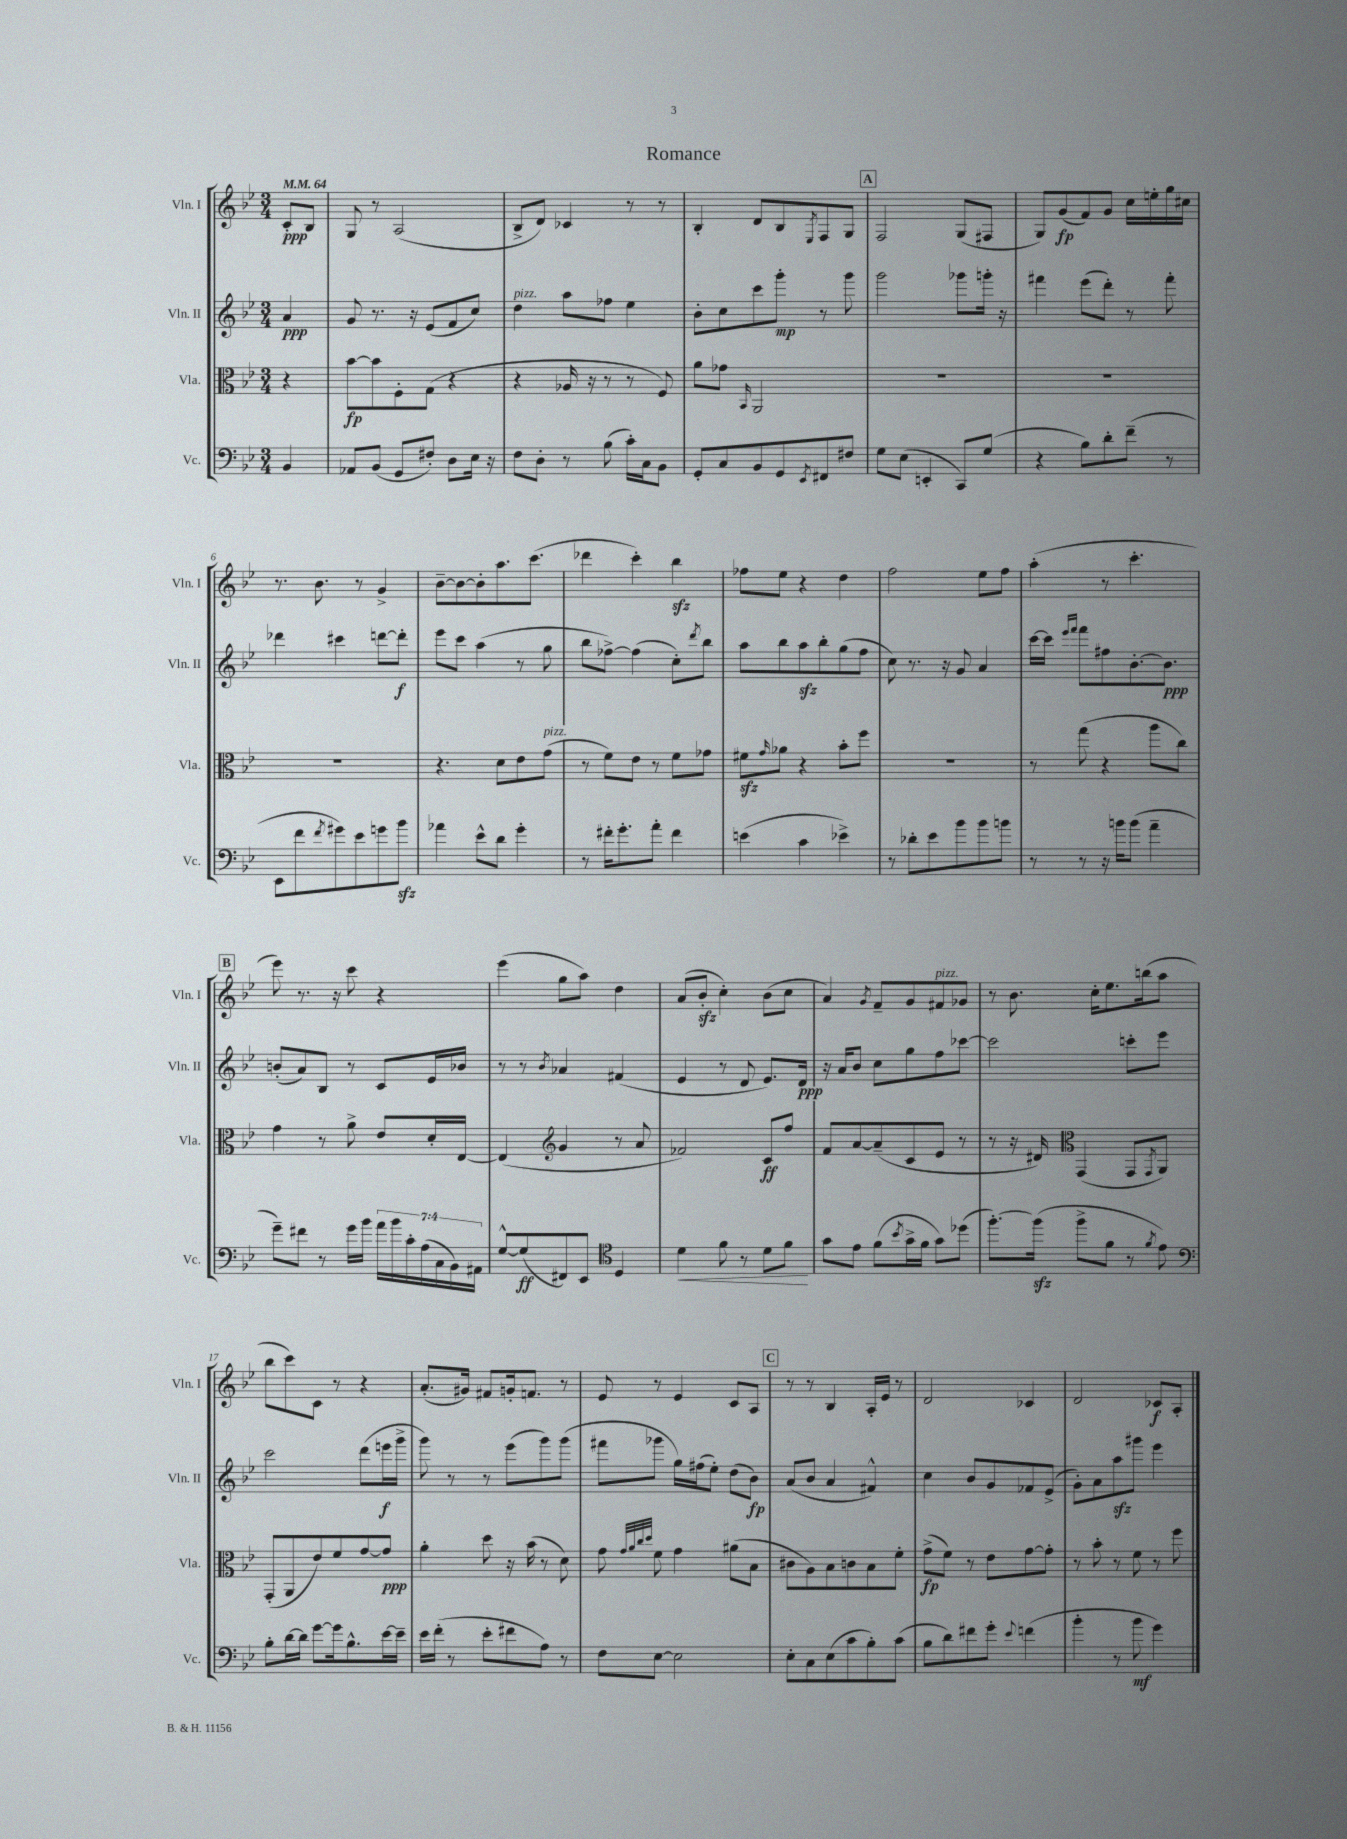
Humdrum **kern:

**kern	**kern	**kern	**kern
*staff4	*staff3	*staff2	*staff1
*clefF4	*clefC3	*clefG2	*clefG2
*k[b-e-]	*k[b-e-]	*k[b-e-]	*k[b-e-]
*M3/4	*M3/4	*M3/4	*M3/4
*MM64	*MM64	*MM64	*MM64
4BB-	4r	4a	8c'
.	.	.	8B-
=	=	=	=
8AA-	[8b-	8g	8G
(8BB-	8b-]	8.r	8r
8GG	8F'	.	(2A
.	.	16r	.
8F#')	(8G	(8e-	.
8D	4r	8f	.
16E-	.	8cc)	.
16r	.	.	.
=	=	=	=
8F	4r	4dd	8B-^
8D'	.	.	8d)
8r	16A-	8aa	4c-
.	16r	.	.
(8B-	8r	8ff-	.
16c')	8r	4ee-	8r
16C	.	.	.
8BB-	8F)	.	8r
=	=	=	=
8GG'	8a	8b-'	4B-'
8C	8g-	8cc	.
.	16qqBB-	.	.
8BB-	2AA	8ccc	8d
8GG	.	8ggg'	8B-
8qEE-	.	.	8qE-
8FF#	.	8r	8F
8F#	.	8ggg	8G
=	=	=	=
8G	2.r	2ggg	2F
(8E-	.	.	.
4EE'	.	.	.
8CC)	.	8ggg-	(8G
(8G	.	16ggg'	8F#
.	.	16r	.
=	=	=	=
4r	2.r	4fff#	8G)
.	.	.	(8g
8B-)	.	(8eee-	8f)
8d'	.	8ddd')	8g
(8f~	.	8r	16cc
.	.	.	16ee'
8r	.	8fff#'	16gg
.	.	.	16cc#
=	=	=	=
8EE-	2.r	4ddd-	8.r
8f	.	.	.
.	.	.	8.b-
8qf	.	.	.
8g#)	.	4ccc#	.
8e-	.	.	8r
8g	.	[8ddd	4g^
8b-	.	8ddd']	.
=	=	=	=
4a-	4.r	8eee-	[8b-~
.	.	8ccc	8b-_
8e-^^	.	(4aa	8b-']
8d	8d	.	8.aa
4g'	8e-	8r	.
.	.	.	(8.ccc
.	(8g	8gg	.
=	=	=	=
8r	8r	8bb-	4ddd-
16f#'	8f)	[8ff-^)	.
8.g'	.	.	.
.	8e-	(4ff-]	4ccc')
8a'	8r	.	.
4f#	8f	8cc')	4bb-
.	.	8qddd	.
.	8g-	8bb-	.
=	=	=	=
(4e	8f#	8aa	8ff-
.	16qqg	.	.
.	8a-	8bb-	8ee-
4c	4r	8aa	4r
.	.	8bb-'	.
4e-^)	8b-'	(8gg	4dd
.	8ff	8ff	.
=	=	=	=
8r	2.r	8cc)	2ff
8d-'	.	8.r	.
8e-	.	.	.
.	.	16r	.
8b-	.	8g	.
8b-	.	4a	8ee-
8b	.	.	8ff
=	=	=	=
8r	8r	[16ccc	(4aa'
.	.	16ccc]	.
.	.	16qqeee-	.
.	.	16qqfff	.
8r	(8gg	8fff	.
16r	4r	8ff#	8r
16b	.	.	.
(8b	.	[8.b-'	4.ccc'
4a~	8aa	.	.
.	.	8.b-]	.
.	8cc)	.	.
=	=	=	=
8g~)	4g	(8b'	8eee-)
8f#	.	8a)	8.r
8r	8r	8B-	.
.	.	.	16r
16g	8a^	8r	8ccc
16b-	.	.	.
28a	8e-	8c	4r
28b-	.	.	.
28c'	.	.	.
(28A	.	.	.
.	16d'	16e-	.
28C	.	.	.
28BB-)	.	.	.
.	[16E-	16b-	.
28AA#	.	.	.
=	=	=	=
[8G^^	(4E-]	8r	(4eee-
(8G]	.	8r	.
*	*clefG2	*	*
.	.	8qb-	.
8FF#)	4g	4a-	8gg
8EE-	.	.	8aa)
*clefC4	*	*	*
4D	8r	(4f#	4dd
.	8a	.	.
=	=	=	=
4d	2f-)	4e-	(8a
.	.	.	8b-'
8f	.	8r	4cc')
8r	.	8d	.
8d	8c	8.e-)	(8b-
8f	8ff	.	8cc
.	.	16d	.
=	=	=	=
8g	8f	16r	4a)
.	.	16a	.
8e-	[8a	8b-	.
.	.	.	8qg
(8f	(8a~]	8cc	8f~
8qb-	.	.	.
16g^	8c	8gg	8g
16f	.	.	.
8g)	8e-	8ff	8f#
(8dd-	8r	[8ccc-	8g-
=	=	=	=
[8.ff')	8r	2ccc-]	8r
.	16r	.	8.b-
(16ff]	16d#)	.	.
*	*clefC3	*	*
8ff^	(4GG	.	.
.	.	.	16cc'
8f	.	.	8.ee-
8r	8GG	8ccc'	.
.	.	.	(16bb
8qf	8qGG	.	.
8e-)	8AA)	8eee-	8aa
=	=	=	=
*clefF4	*	*	*
8B-'	(8GG'	2ccc	8bb-
[16d	8AA	.	8ccc)
16d]	.	.	.
[8g	8e-)	.	8c
16g]	8f	.	8r
8.B-^^	.	.	.
.	[8g	(8ddd	4r
[16e-	8g]	16eee	.
16e-~]	.	16ggg^	.
=	=	=	=
16e-	4a'	8ggg)	(8.a'
(16f'	.	.	.
8r	.	8r	.
.	.	.	16g#)
8e-'	8dd	8r	8f#
8f#	16r	(8eee-	16g'
.	(16b-	.	8.f
8A)	8r	8ggg)	.
8r	8d)	(8ggg	8r
=	=	=	=
8F	8g	8fff#	8e-
.	32qqg	.	.
.	32qqa	.	.
.	32qqcc	.	.
.	32qqdd	.	.
[8E-	8f	8ggg-	8r
2E-]	4g	16gg)	4e-
.	.	(16ff#	.
.	.	8ee-')	.
.	(8a#	(8dd	8c
.	8B-	8b-)	8A
=	=	=	=
8E-'	8c#	(8a	8r
8C	8A)	8b-	8r
(8E-	8B-	4a	4B-
8c	8c	.	.
8B-')	8B-	4f#^^)	16A'
.	.	.	16e-
(8c	8f'	.	8r
=	=	=	=
8B-	(8g^	4cc	2d
8d)	8f)	.	.
8f#	8r	8b-	.
8g'	8e-	8g	.
8qqe-	.	.	.
(4f	[8g	8f-	4c-
.	8g']	(8e-^	.
=	=	=	=
4b-'	8r	8g')	2d
.	8b-'	8a	.
8r	8r	8aa	.
8b-	8f	8ggg#	.
4g)	8r	4eee-	8c-
.	8ff	.	8A'
==	==	==	==
*-	*-	*-	*-
